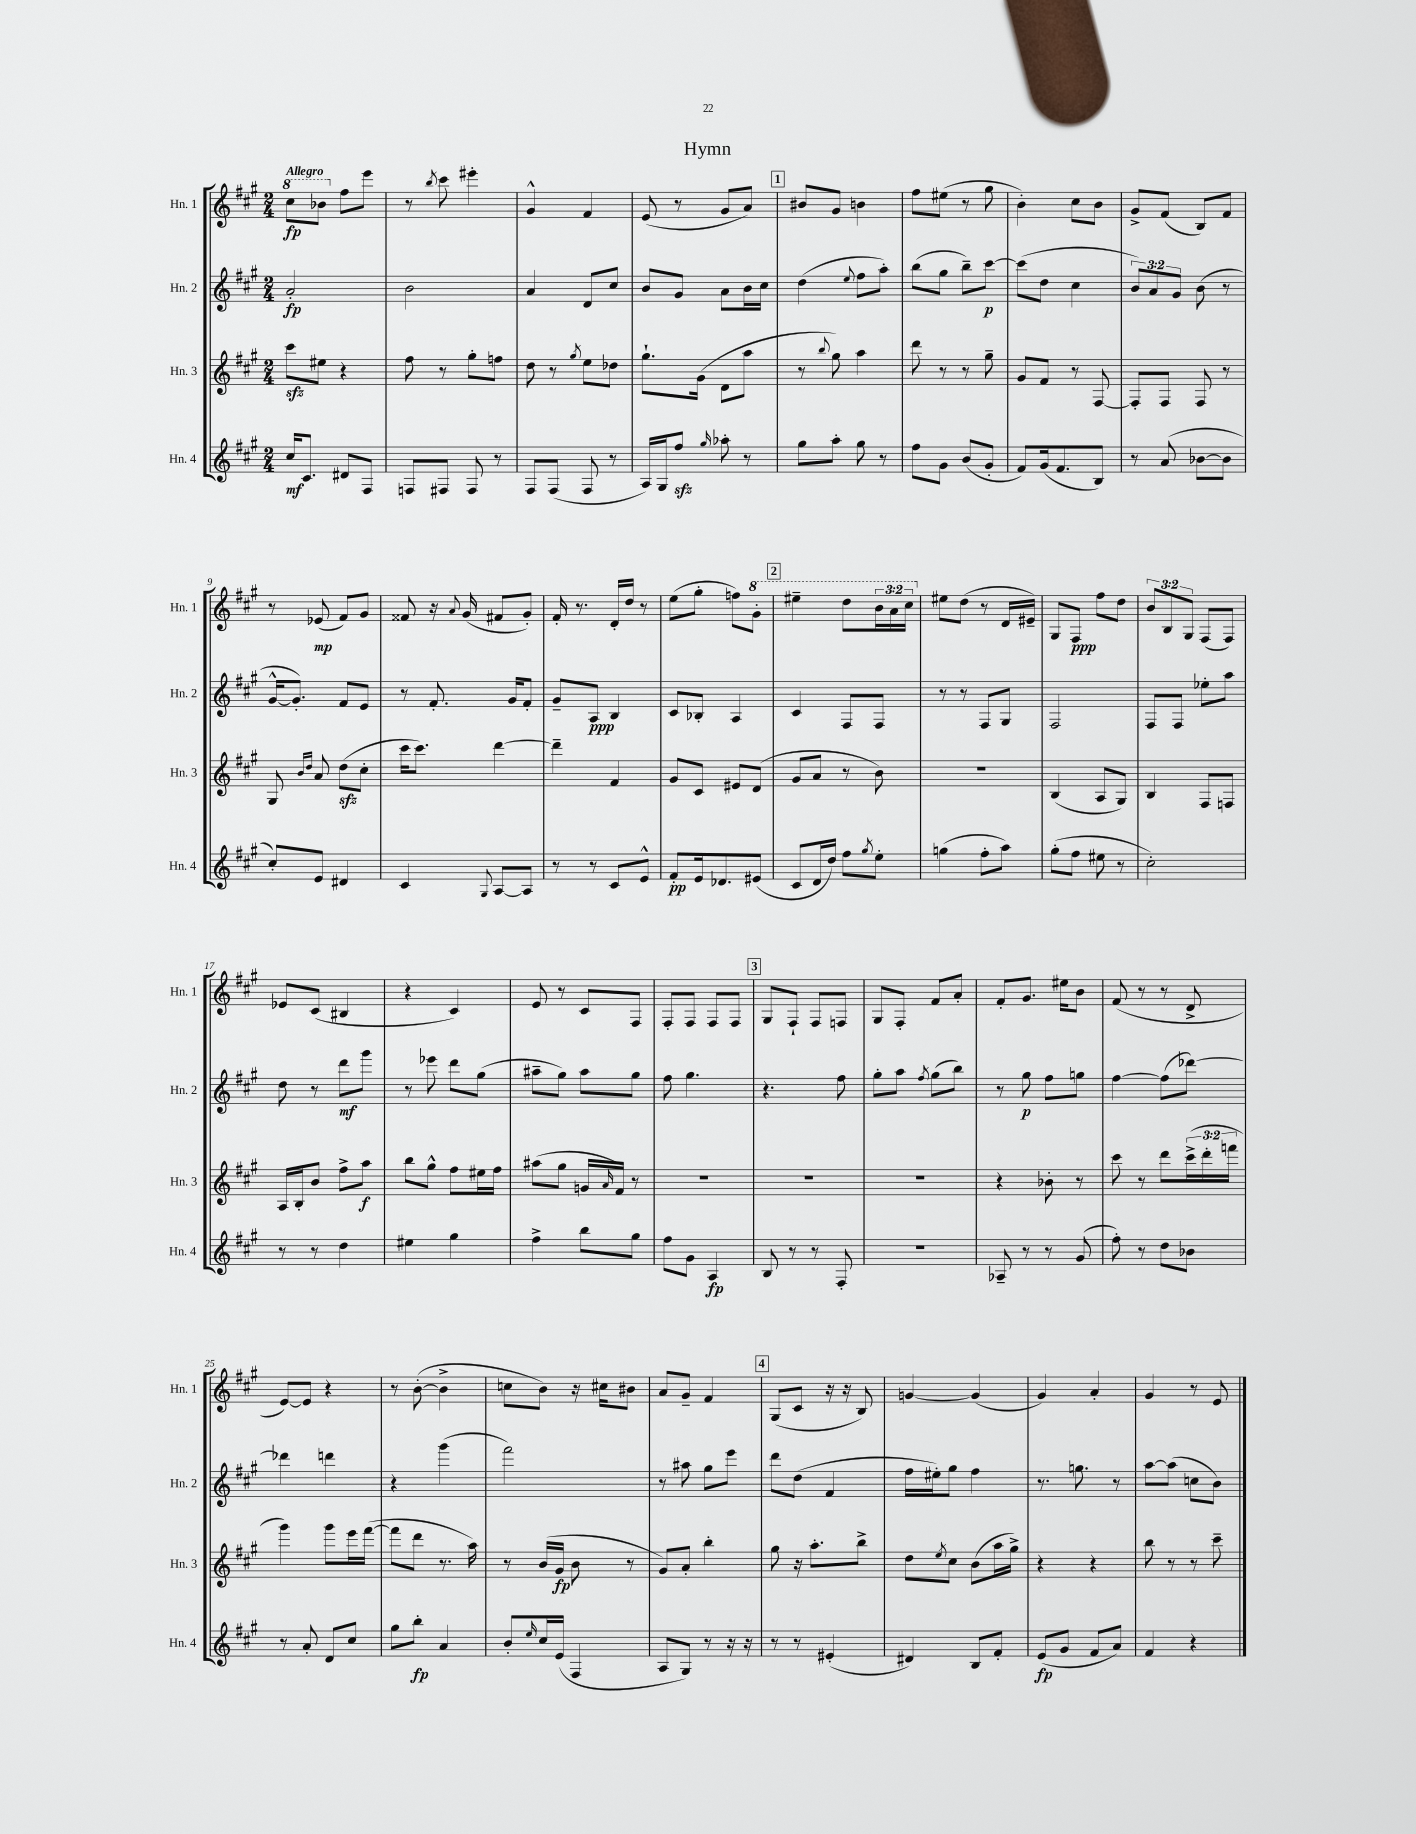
\header { title = "Hymn" }
<<
\new StaffGroup <<
\new Staff = "s0" \with { instrumentName = "Hn. 1" shortInstrumentName = "Hn. 1" } {
    \clef treble \key a \major \numericTimeSignature \time 2/4 \override Staff.TupletNumber.text = #tuplet-number::calc-fraction-text \tempo "Allegro"
    \ottava #1 cis'''8\fp bes''8 \ottava #0 fis''8 e'''8 |
    r8 \acciaccatura { b''8 } cis'''8 eis'''4-. |
    gis'4-^ fis'4 |
    e'8( r8 gis'8 a'8) |
    \mark \markup { \box "1" } bis'8 gis'8 b'4 |
    fis''8 eis''8( r8 gis''8 |
    b'4-.) cis''8 b'8 |
    gis'8-> fis'8( b8) fis'8 |
    r8 ees'8\mp( fis'8) gis'8 |
    fisis'8 r16 \appoggiatura { a'8 } gis'16( fis'8 gis'8-.) |
    fis'16-. r8. d'16-. d''16 r8 |
    e''8( gis''8-. f''8) \ottava #1 gis''8-. |
    \mark \markup { \box "2" } eis'''4-- d'''8 \tuplet 3/2 { b''16 a''16 cis'''16 \ottava #0 } |
    eis''8 d''8( r8 d'16 eis'16--) |
    gis8 fis8\ppp fis''8 d''8 |
    \tuplet 3/2 { b'8 b8 gis8 } fis8( fis8) |
    ees'8 cis'8( bis4 |
    r4 cis'4) |
    e'8 r8 cis'8 fis8 |
    fis8-. fis8 fis8 fis8 |
    \mark \markup { \box "3" } gis8 fis8-! fis8 f8 |
    gis8 fis8-. fis'8 a'8-. |
    fis'8-. gis'8. eis''16 b'8 |
    fis'8( r8 r8 d'8-> |
    e'8~) e'8 r4 |
    r8 b'8~-.( b'4-> |
    c''8 b'8) r16 cis''16 bis'8 |
    a'8 gis'8-- fis'4 |
    \mark \markup { \box "4" } gis8( cis'8 r16 r16 b8) |
    g'4~ g'4( |
    gis'4) a'4-. |
    gis'4 r8 e'8 \bar "|." |
}
\new Staff = "s1" \with { instrumentName = "Hn. 2" shortInstrumentName = "Hn. 2" } {
    \clef treble \key a \major \numericTimeSignature \time 2/4 \override Staff.TupletNumber.text = #tuplet-number::calc-fraction-text
    a'2-.\fp |
    b'2 |
    a'4 d'8 cis''8 |
    b'8 gis'8 a'8 b'16 cis''16 |
    \mark \markup { \box "1" } d''4( \appoggiatura { e''8 } fis''8 a''8-.) |
    b''8( gis''8 b''8--) cis'''8~\p |
    cis'''8( d''8 cis''4 |
    \tuplet 3/2 { b'8) a'8 gis'8 } b'8( r8 |
    gis'16~-^ gis'8.-.) fis'8 e'8 |
    r8 fis'8.-. gis'16 fis'8-. |
    gis'8-- a8\ppp b4 |
    cis'8 bes8-. a4 |
    \mark \markup { \box "2" } cis'4 fis8 fis8 |
    r8 r8 fis8 gis8 |
    fis2 |
    fis8 fis8 ees''8-. a''8 |
    d''8 r8 d'''8\mf gis'''8 |
    r8 ees'''8 d'''8 gis''8( |
    ais''8-- gis''8) ais''8 gis''8 |
    fis''8 gis''4. |
    \mark \markup { \box "3" } r4. fis''8 |
    gis''8-. a''8 \acciaccatura { fis''8 } gis''8( b''8) |
    r8 gis''8\p fis''8 g''8 |
    fis''4~ fis''8( des'''8~) |
    des'''4 d'''4 |
    r4 gis'''4( |
    fis'''2) |
    r8 ais''8 gis''8 e'''8 |
    \mark \markup { \box "4" } d'''8 d''8( fis'4 |
    fis''16 eis''16-.) gis''8 fis''4 |
    r8. g''8. r8 |
    a''8~ a''8( c''8 b'8) \bar "|." |
}
\new Staff = "s2" \with { instrumentName = "Hn. 3" shortInstrumentName = "Hn. 3" } {
    \clef treble \key a \major \numericTimeSignature \time 2/4 \override Staff.TupletNumber.text = #tuplet-number::calc-fraction-text
    cis'''8\sfz eis''8 r4 |
    fis''8 r8 gis''8-. f''8 |
    d''8 r8 \acciaccatura { gis''8 } e''8 des''8 |
    gis''8.-! gis'16( d'8 a''8 |
    \mark \markup { \box "1" } r8 \appoggiatura { b''8 } gis''8) a''4 |
    d'''8 r8 r8 gis''8-- |
    gis'8 fis'8 r8 fis8~ |
    fis8-. fis8 fis8 r8 |
    gis8 \grace { b'16 d''16 } a'8 d''8\sfz( cis''8-. |
    cis'''16 cis'''8.) d'''4~ |
    d'''4-- fis'4 |
    gis'8 cis'8 eis'8 d'8( |
    \mark \markup { \box "2" } gis'8 a'8 r8 b'8) |
    r2 |
    b4( a8 gis8) |
    b4 fis8 f8 |
    a16 b16-. b'8 fis''8-> a''8\f |
    b''8 gis''8-^ fis''8 eis''16 fis''16 |
    ais''8( gis''8 g'16 \grace { a'16 } fis'16) r8 |
    R2 |
    \mark \markup { \box "3" } R2 |
    R2 |
    r4 bes'8-. r8 |
    cis'''8 r8 d'''8 \tuplet 3/2 { cis'''16->( d'''16-. f'''16 } |
    gis'''4) gis'''8 e'''16 fis'''16~( |
    fis'''8 d'''8 r8. a''16) |
    r8 b'16( gis'16\fp b'8 r8 |
    gis'8) a'8-. b''4-. |
    \mark \markup { \box "4" } gis''8 r16 a''8.-. b''8-> |
    d''8 \acciaccatura { e''8 } cis''8 b'8( a''16 gis''16->) |
    r4 r4 |
    b''8 r8 r8 cis'''8-- \bar "|." |
}
\new Staff = "s3" \with { instrumentName = "Hn. 4" shortInstrumentName = "Hn. 4" } {
    \clef treble \key a \major \numericTimeSignature \time 2/4
    cis''16\mf cis'8. dis'8 fis8 |
    f8 fis8 fis8 r8 |
    fis8 fis8( fis8 r8 |
    a16) gis16 fis''8\sfz \grace { gis''16 } aes''8-. r8 |
    \mark \markup { \box "1" } gis''8 a''8-. gis''8 r8 |
    fis''8 gis'8 b'8( gis'8-. |
    fis'8) gis'16( fis'8. b8) |
    r8 a'8( bes'8~ bes'8 |
    cis''8-.) e'8 dis'4 |
    cis'4 \appoggiatura { gis8 } a8~ a8 |
    r8 r8 cis'8 e'8-^ |
    fis'8-.\pp e'16 des'8. eis'8( |
    \mark \markup { \box "2" } cis'8 d'16 d''16) fis''8 \acciaccatura { gis''8 } e''8-. |
    g''4( fis''8-. a''8) |
    gis''8-.( fis''8 eis''8 r8 |
    cis''2-.) |
    r8 r8 d''4 |
    eis''4 gis''4 |
    fis''4-> b''8 gis''8 |
    fis''8 gis'8 a4\fp |
    \mark \markup { \box "3" } b8 r8 r8 fis8-. |
    R2 |
    aes8-- r8 r8 gis'8( |
    fis''8-.) r8 d''8 bes'8 |
    r8 a'8-. d'8 cis''8 |
    gis''8 b''8-.\fp a'4 |
    b'8-. \grace { e''16 } cis''16 e'16( fis4 |
    a8 gis8) r8 r16 r16 |
    \mark \markup { \box "4" } r8 r8 eis'4-.( |
    dis'4) b8 fis'8-. |
    e'8\fp( gis'8 fis'8 a'8) |
    fis'4 r4 \bar "|." |
}
>>
>>
